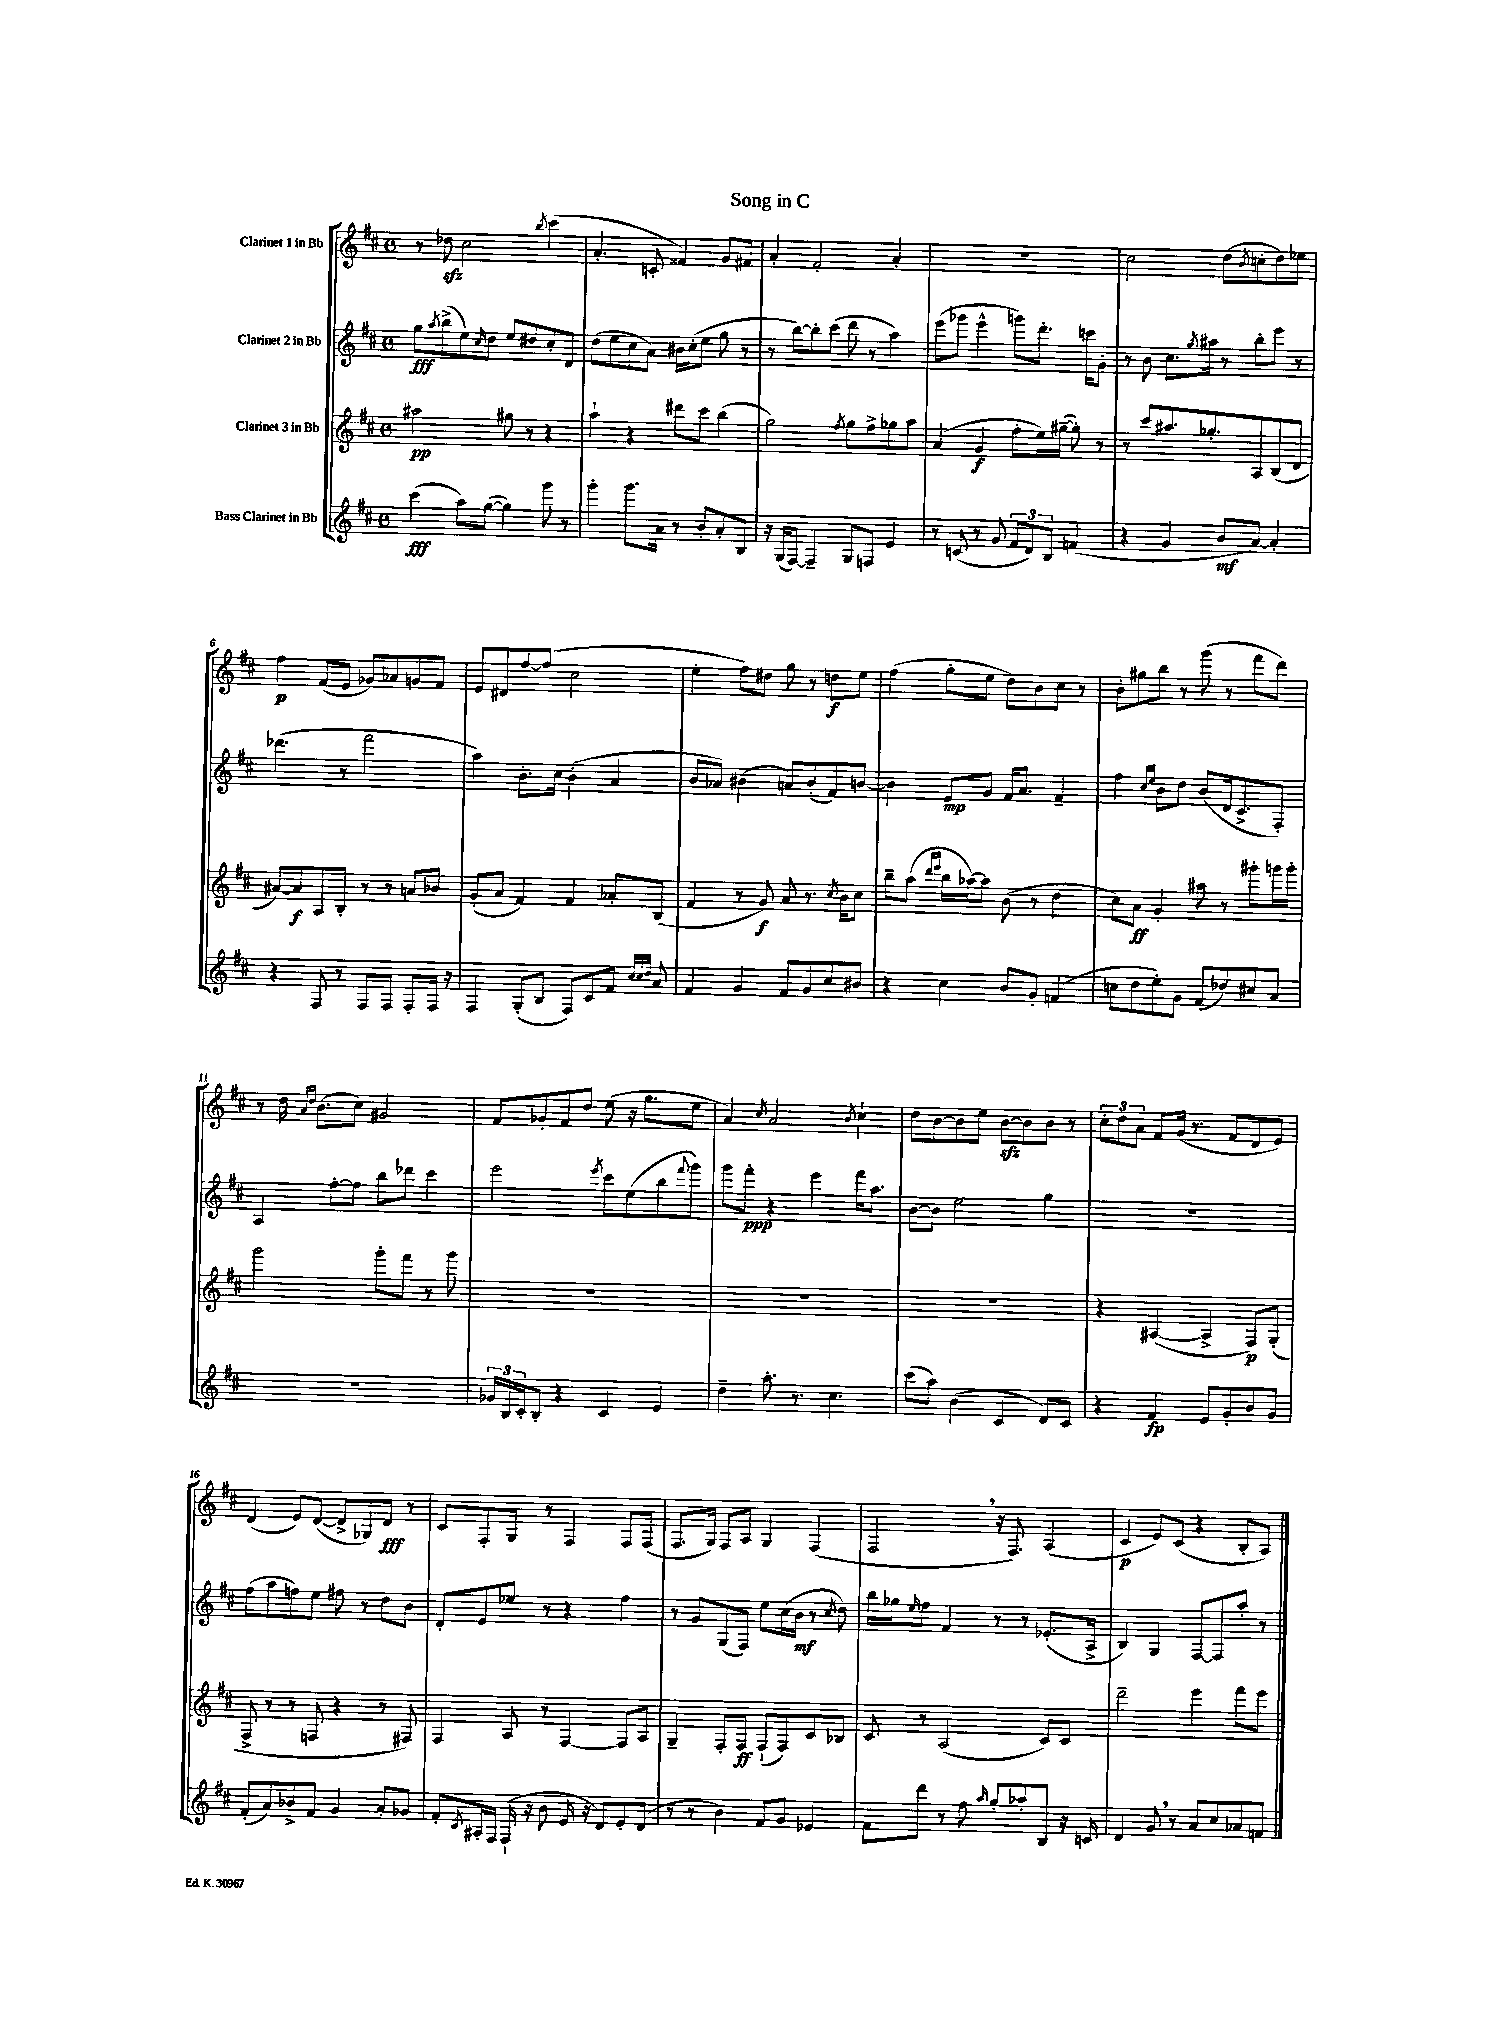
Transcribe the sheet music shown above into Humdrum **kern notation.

**kern	**dynam	**kern	**dynam	**kern	**dynam	**kern	**dynam
*part4	*part4	*part3	*part3	*part2	*part2	*part1	*part1
*staff4	*staff4	*staff3	*staff3	*staff2	*staff2	*staff1	*staff1
*I"Bass Clarinet in Bb	*	*I"Clarinet 3 in Bb	*	*I"Clarinet 2 in Bb	*	*I"Clarinet 1 in Bb	*
*clefG2	*	*clefG2	*	*clefG2	*	*clefG2	*
*k[f#c#]	*	*k[f#c#]	*	*k[f#c#]	*	*k[f#c#]	*
*M4/4	*	*M4/4	*	*M4/4	*	*M4/4	*
*met(c)	*	*met(c)	*	*met(c)	*	*met(c)	*
=1	=1	=1	=1	=1	=1	=1	=1
(4ccc#\	fff	2aa#X\	pp	8gg\L	fff	8r	.
.	.	.	.	8qaa/	.	.	.
.	.	.	.	(8bb^\	.	8dd-Xzz\	.
8aa\L)	.	.	.	8ee\)	.	2cc#\	.
.	.	.	.	16qqcc#/	.	.	.
([8gg\J	.	.	.	8dd\J	.	.	.
4gg\])	.	8gg#X\	.	8ee/L	.	.	.
.	.	8r	.	8dd#X/	.	.	.
.	.	.	.	.	.	8qbb/	.
8ggg\	.	4r	.	8cc#'/	.	(4ccc#\	.
8r	.	.	.	8d/J	.	.	.
=2	=2	=2	=2	=2	=2	=2	=2
4ggg'\	.	4aa`\	.	(8dd\L	.	4.a'/	.
.	.	.	.	8ee\	.	.	.
8.ggg\L	.	4r	.	8cc#\	.	.	.
.	.	.	.	8a\J)	.	8cn'/	.
16a\Jk	.	.	.	.	.	.	.
8r	.	8ddd#X\L	.	16b#X\LL	.	4f##X/)	.
.	.	.	.	(16cc#'\J	.	.	.
8b'/L	.	8ccc#\J	.	8ee\J	.	.	.
8a'/	.	(4bb\	.	8gg\	.	8g/L	.
8B/J	.	.	.	8r	.	8f#X/J	.
=3	=3	=3	=3	=3	=3	=3	=3
16r	.	2gg\)	.	8r	.	4a'/	.
(16G/KL	.	.	.	.	.	.	.
[8F#/J)	.	.	.	[8bb\L)	.	.	.
4F#~/]	.	.	.	8bb'\]	.	2f#'/	.
.	.	.	.	(8ccc#\J	.	.	.
.	.	8qff#/	.	.	.	.	.
8G/L	.	8gg\L	.	8ddd\	.	.	.
8Fn/J	.	8ff#^\	.	8r	.	.	.
4e/	.	8gg-X\	.	4aa\)	.	4a'/	.
.	.	8aa\J	.	.	.	.	.
=4	=4	=4	=4	=4	=4	=4	=4
8r	.	(4a/	.	(8eee\L	.	1r	.
(8cn/	.	.	.	8ggg-X\J	.	.	.
8r	.	4g/	f	4eee^^\	.	.	.
8g/	.	.	.	.	.	.	.
12f#/L	.	8ff#'\L	.	8gggn\L)	.	.	.
12d/)	.	.	.	.	.	.	.
.	.	16ee\L)	.	8.ddd'\J	.	.	.
12B/J	.	.	.	.	.	.	.
.	.	([16gg#X~\JJ	.	.	.	.	.
(4fn/	.	8gg#'\])	.	.	.	.	.
.	.	.	.	16cccn\KL	.	.	.
.	.	8r	.	8g'\J	.	.	.
=5	=5	=5	=5	=5	=5	=5	=5
4r	.	8r	.	8r	.	2cc#\	.
.	.	8ccc#/L	.	8b\	.	.	.
4g/	.	8.aa#X/	.	8.cc#\L	.	.	.
.	.	.	.	8qgg/	.	.	.
.	.	8.gg-X'/	.	16aa#X\Jk	.	.	.
8b/L	mf	.	.	8r	.	(8dd\L	.
.	.	.	.	.	.	8qb/	.
[8a/J)	.	8A/	.	8bb'\L	.	8ccn'\	.
4a'/]	.	(8B/	.	8eee\J	.	8dd\)	.
.	.	8d/J	.	8r	.	8ee-X\J	.
!!LO:LB:g=z
=6	=6	=6	=6	=6	=6	=6	=6
4r	.	[8a#X/L)	.	(4.ddd-X\	.	4ff#\	p
.	.	8a#/]	f	.	.	.	.
8F#/	.	8A/	.	.	.	(8f#/L	.
8r	.	8B'/J	.	8r	.	8e/J	.
8F#/L	.	8r	.	2fff#\	.	8g-X/L)	.
8F#/J	.	8r	.	.	.	8a-X/	.
8F#'/L	.	8an/L	.	.	.	8gn/	.
16F#/Jk	.	8b-X/J	.	.	.	8f#/J	.
16r	.	.	.	.	.	.	.
=7	=7	=7	=7	=7	=7	=7	=7
4F#/	.	(8g'/L	.	4aa\)	.	8e/L	.
.	.	8a/J	.	.	.	8d#X/	.
(8G'/L	.	4f#/)	.	8.b'\L	.	[8ff#/	.
8B/J	.	.	.	.	.	(8ff#/J]	.
.	.	.	.	16cc#\Jk	.	.	.
8F#/L)	.	4f#/	.	(4b'\	.	2cc#\	.
8c#/	.	.	.	.	.	.	.
8f#/J	.	8a-X'/L	.	4a/	.	.	.
32qqcc#/LLL	.	.	.	.	.	.	.
32qqcc#/	.	.	.	.	.	.	.
32qqdd/JJJ	.	.	.	.	.	.	.
8a/	.	(8B/J	.	.	.	.	.
=8	=8	=8	=8	=8	=8	=8	=8
4f#/	.	4f#/	.	8b/L	.	4ee'\	.
.	.	.	.	8a-X/J)	.	.	.
4g/	.	8r	.	(4b#X\	.	8ff#\L)	.
.	.	8g/)	f	.	.	8dd#X\J	.
8f#/L	.	8a/	.	8an/L)	.	8gg\	.
8g/	.	8.r	.	(8b#'/	.	8r	.
8cc#/	.	.	.	8f#/)	.	8ddn\L	f
.	.	8qcc#/	.	.	.	.	.
.	.	16b\KL	.	.	.	.	.
8b#X/J	.	8cc#\J	.	[8bn/J	.	8ee\J	.
=9	=9	=9	=9	=9	=9	=9	=9
4r	.	8bb~\L	.	4b\]	.	(4ff#\	.
.	.	(8aa\J	.	.	.	.	.
.	.	16qqddd/LL	.	.	.	.	.
.	.	16qqeee/JJ	.	.	.	.	.
4cc#\	.	16bb\LL	.	8e/L	mp	8gg'\L	.
.	.	[16aa-X\J)	.	.	.	.	.
.	.	8aa-\J]	.	8g/J	.	8ee\J	.
8b/L	.	(8b\	.	16f#/KL	.	8dd\L)	.
.	.	.	.	8.a/J	.	.	.
8g'/J	.	8r	.	.	.	8b\	.
(4fn/	.	4dd\	.	4f#~/	.	8cc#\J	.
.	.	.	.	.	.	8r	.
=10	=10	=10	=10	=10	=10	=10	=10
8ccn\L	.	8cc#\L)	.	4ff#\	.	8b'\L	.
8dd\	.	8a\J	ff	.	.	8gg#X\	.
.	.	.	.	16qqcc#/LL	.	.	.
.	.	.	.	16qqee/JJ	.	.	.
8ee'\)	.	4g'/	.	8b\L	.	8bb\J	.
8g\J	.	.	.	8dd\J	.	8r	.
(8f#/L	.	8aa#X\	.	(8b/L	.	(8ggg\	.
8dd-X/)	.	8r	.	16d/k	.	8r	.
.	.	.	.	8.c#^/	.	.	.
8cc#X/	.	8ggg#X'\L	.	.	.	8fff#\L	.
8a/J	.	16gggn\L	.	8F#'/J)	.	8ddd\J)	.
.	.	16ggg'\JJ	.	.	.	.	.
!!LO:LB:g=z
=11	=11	=11	=11	=11	=11	=11	=11
1r	.	2ggg\	.	4A/	.	8r	.
.	.	.	.	.	.	16dd\	.
.	.	.	.	.	.	16qqa/LL	.
.	.	.	.	.	.	16qqdd/JJ	.
.	.	.	.	.	.	(8.b\L	.
.	.	.	.	[8ff#'\L	.	.	.
.	.	.	.	8ff#\J]	.	8cc#\J)	.
.	.	8ggg'\L	.	8bb\L	.	2g#X/	.
.	.	8fff#\J	.	8ddd-X\J	.	.	.
.	.	8r	.	4ccc#\	.	.	.
.	.	8ggg\	.	.	.	.	.
=12	=12	=12	=12	=12	=12	=12	=12
24g-X/LL	.	1r	.	2eee\	.	8f#/L	.
24B/	.	.	.	.	.	.	.
24c#'/J	.	.	.	.	.	.	.
8B'/J	.	.	.	.	.	8g-X'/	.
4r	.	.	.	.	.	8f#/	.
.	.	.	.	.	.	8dd/J	.
.	.	.	.	8qeee/	.	.	.
4c#/	.	.	.	8ccc#\L	.	(8ee\	.
.	.	.	.	(8ee\	.	16r	.
.	.	.	.	.	.	8.gg\L	.
4e/	.	.	.	8bb\	.	.	.
.	.	.	.	8qqfff#/	.	.	.
.	.	.	.	8ggg\J)	.	8ee\J	.
=13	=13	=13	=13	=13	=13	=13	=13
4dd~\	.	1r	.	8ggg\L	.	4a/)	.
.	.	.	.	8fff#'\J	ppp	.	.
.	.	.	.	.	.	8qcc#/	.
8.aa'\	.	.	.	4r	.	2a/	.
8.r	.	.	.	.	.	.	.
.	.	.	.	4eee\	.	.	.
4.cc#\	.	.	.	.	.	.	.
.	.	.	.	.	.	8qb/	.
.	.	.	.	16fff#\KL	.	4cc#`\	.
.	.	.	.	8.aa\J	.	.	.
=14	=14	=14	=14	=14	=14	=14	=14
(8ccc#\L	.	1r	.	[8b\L	.	8dd\L	.
8aa\J)	.	.	.	8b\J]	.	[8b\	.
(4b\	.	.	.	2ee\	.	8b\]	.
.	.	.	.	.	.	8ee\J	.
4c#/	.	.	.	.	.	[8bzz\L	.
.	.	.	.	.	.	8b\]	.
8d/L)	.	.	.	4gg\	.	8b\J	.
8c#/J	.	.	.	.	.	8r	.
=15	=15	=15	=15	=15	=15	=15	=15
4r	.	4r	.	1r	.	12cc#'\L	.
.	.	.	.	.	.	12dd\	.
.	.	.	.	.	.	12a\J	.
4f#/	fp	([4A#X/	.	.	.	8f#/L	.
.	.	.	.	.	.	(16g/Jk	.
.	.	.	.	.	.	8.r	.
8e/L	.	4A#^/]	.	.	.	.	.
8g'/	.	.	.	.	.	8f#/L	.
8b/	.	8F#/L)	p	.	.	8d/	.
8g/J	.	(8G'/J	.	.	.	8e/J)	.
!!LO:LB:g=z
=16	=16	=16	=16	=16	=16	=16	=16
(8f#'/L	.	8F#^/	.	(8ff#\L	.	(4d/	.
8a/)	.	8r	.	8aa\	.	.	.
8b-X^/	.	8r	.	8ffn\)	.	8e/L)	.
8f#/J	.	8Fn/	.	8ee\J	.	([8d/J	.
4g/	.	4r	.	8ff#X\	.	8d^/L]	.
.	.	.	.	8r	.	8G-X/)	.
8a'/L	.	8r	.	8dd\L	.	8d/J	fff
8g-X/J	.	8F#X/)	.	8b\J	.	8r	.
=17	=17	=17	=17	=17	=17	=17	=17
8f#'/L	.	4F#/	.	8d'/L	.	8c#/L	.
8qc#/	.	.	.	.	.	.	.
16A#X'/L	.	.	.	8e/	.	8F#'/	.
16F#/JJ	.	.	.	.	.	.	.
(16F#`/	.	8A/	.	8ee-X/J	.	8G/J	.
16r	.	.	.	.	.	.	.
8b\	.	8r	.	8r	.	8r	.
16e/	.	[4F#/	.	4r	.	4F#/	.
16r	.	.	.	.	.	.	.
8d/L)	.	.	.	.	.	.	.
8e'/	.	8F#/L]	.	4ff#\	.	8F#/L	.
(8d/J	.	8A/J	.	.	.	(8F#/J	.
=18	=18	=18	=18	=18	=18	=18	=18
8r	.	4G~/	.	8r	.	8.F#/L	.
8r	.	.	.	8g/L	.	.	.
.	.	.	.	.	.	16G/Jk)	.
4b\)	.	8F#'/L	.	(8G/	.	8F#/L	.
.	.	8F#/J	ff	8F#/J)	.	8A/J	.
8f#/L	.	(8F#`/L	.	8ee\L	.	4G/	.
8g/J	.	8F#/)	.	(16cc#\L	.	.	.
.	.	.	.	16b\JJ	mf	.	.
4e-X/	.	8c#/	.	8r	.	(4F#/	.
.	.	.	.	8qcc#/	.	.	.
.	.	8B-X/J	.	8dd\)	.	.	.
=19	=19	=19	=19	=19	=19	=19	=19
8f#\L	.	8c#/	.	16bb\LL	.	2F#,/	.
.	.	.	.	16gg-X\J	.	.	.
.	.	.	.	16qqee/	.	.	.
8ddd\J	.	8r	.	8ff#\J	.	.	.
8r	.	(2A/	.	4f#/	.	.	.
8ff#\	.	.	.	.	.	.	.
16qqaa/	.	.	.	.	.	.	.
8gg'/L	.	.	.	8r	.	16r	.
.	.	.	.	.	.	8.F#/)	.
8aa-X'/	.	.	.	8r	.	.	.
8B/J	.	8c#/L)	.	(8.e-X'/L	.	(4A/	.
16r	.	8c#/J	.	.	.	.	.
16cn/	.	.	.	16A^/Jk	.	.	.
=20	=20	=20	=20	=20	=20	=20	=20
4d/	.	2ddd~\	.	4B/)	.	4c#/	p
8g,/	.	.	.	4G/	.	8e/L)	.
8r	.	.	.	.	.	(8c#/J	.
8a/L	.	4eee\	.	[8F#/L	.	4r	.
8cc#/	.	.	.	8F#/]	.	.	.
8a-X/	.	8fff#\L	.	8aa'/J	.	8B'/L	.
8fn/J	.	8eee\J	.	8r	.	8A/J)	.
==	==	==	==	==	==	==	==
*-	*-	*-	*-	*-	*-	*-	*-
